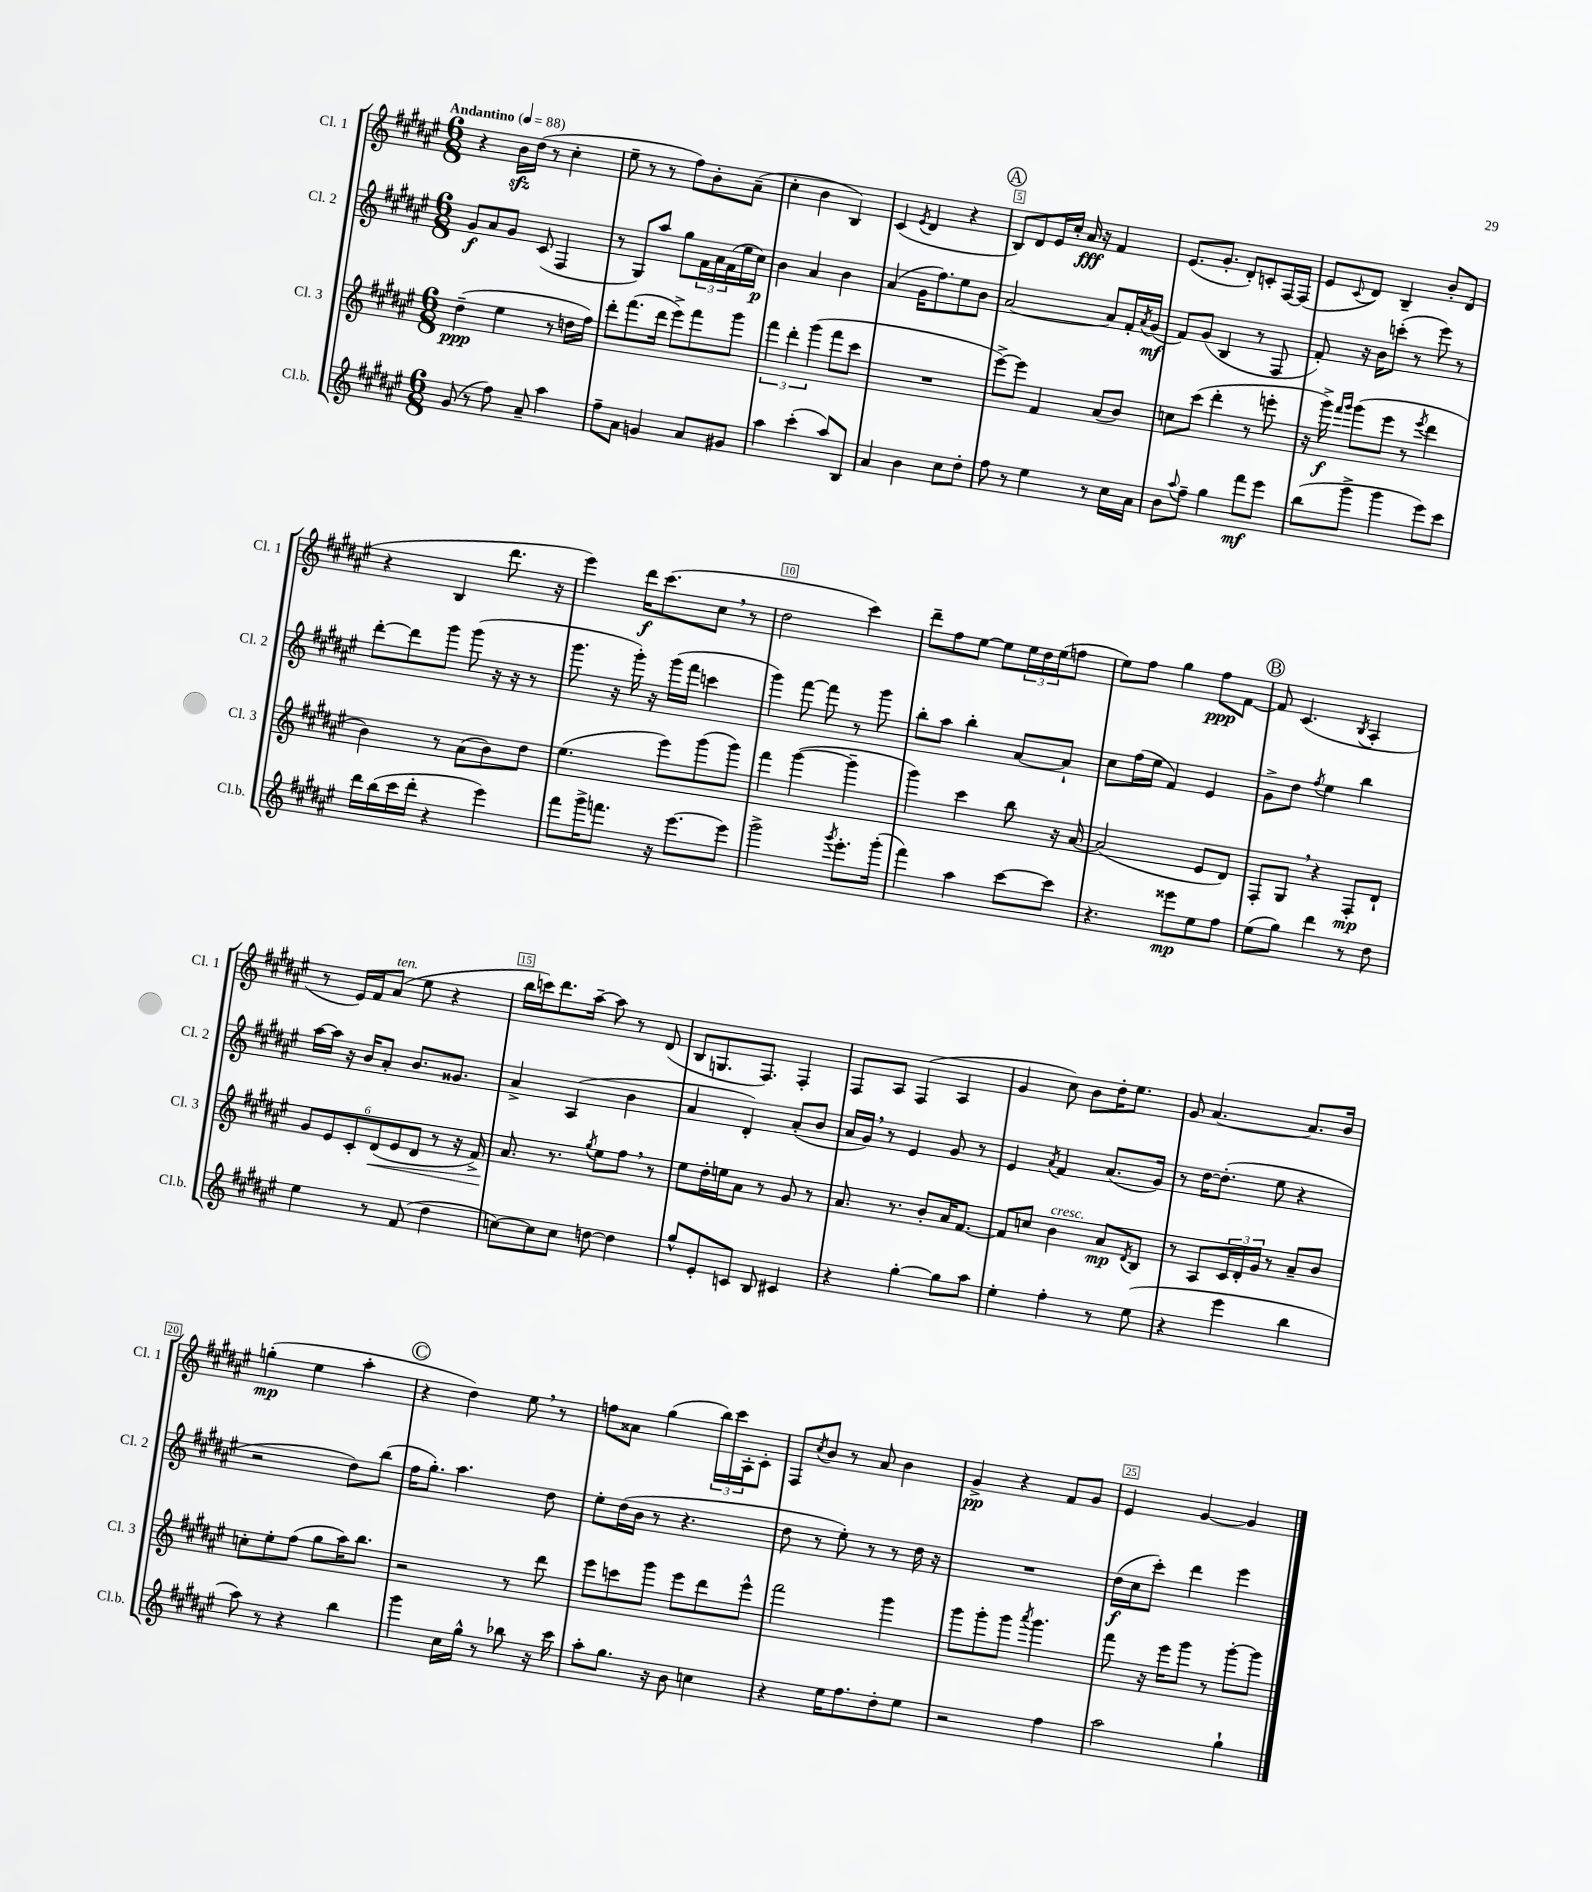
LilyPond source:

<<
\new StaffGroup <<
\new Staff = "s0" \with { instrumentName = "Cl. 1" shortInstrumentName = "Cl. 1" } {
    \clef treble \key fis \major \numericTimeSignature \time 6/8 \tempo "Andantino" 4 = 88
    r4 b'16\sfz dis''16( r8 cis''4-. |
    eis''8-- r8 r8 fis''8) b'8-. ais'8--( |
    cis''4-. b'4 b4) |
    cis'4( \acciaccatura { eis'8 } dis'4 r4 |
    \mark \markup { \circle "A" } b8) dis'8 eis'16 cis''16-. ais'16\fff r16 fis'4 |
    eis'8.( gis'8.-. dis'8-.) c'8-. fis16~ fis16( |
    eis'8 \appoggiatura { cis'8 } dis'8) b4-- b'8-. dis'8( |
    r4 b4 dis'''8. r16 |
    eis'''4) dis'''16\f cis'''8.( cis''8 \breathe r8 |
    dis''2 cis'''4) |
    dis'''8-- fis''8 eis''8~ eis''8 \tuplet 3/2 { eis''16 dis''16 eis''16( } f''8 |
    eis''8) fis''8 gis''4 fis''8\ppp fis'8~ |
    \mark \markup { \circle "B" } fis'8 cis'4.( \acciaccatura { b8 } ais4-. |
    r8 eis'16) fis'16 ais'8^\markup { \italic "ten." }( eis''8 r4 |
    b''16 c'''16) dis'''8. ais''16~-- ais''8 r8 dis'8( |
    b8 g8. fis8.) fis4-. |
    fis8 ais8 fis4( ais4 |
    gis'4 cis''8) b'8 dis''16-. eis''8. |
    gis'8 ais'4.~ ais'8. b'16 |
    g''4-.\mp( eis''4 ais''4-. |
    \mark \markup { \circle "C" } r4 dis''4) eis''8 \breathe r8 |
    f''8 aisis'8 gis''4( \tuplet 3/2 { b''16) cis'''16 ais16-. } cis'8-. |
    fis8 \acciaccatura { cis''8 } b'8 r8 ais'8 b'4 |
    gis'4->\pp r4 fis'8 gis'8 |
    eis'4 gis'4~ gis'4 \bar "|." |
}
\new Staff = "s1" \with { instrumentName = "Cl. 2" shortInstrumentName = "Cl. 2" } {
    \clef treble \key fis \major \numericTimeSignature \time 6/8
    gis'8\f ais'8 gis'8 cis'8( fis4 |
    r8 gis8) ais''8 gis''8 \tuplet 3/2 { fis'16 ais'16 fis'16( } eis''16 cis''16\p) |
    b'4 ais'4 b'4 |
    ais'4( gis'16 fis''8.) eis''8 b'8 |
    \mark \markup { \circle "A" } ais'2~ ais'8 fis'16-. \acciaccatura { ais'8 } gis'16\mf( |
    fis'8) gis'8( b4 r8 fis8 |
    fis'8-.) r16 b'16 c'''8-.( r8 eis'''8) r8 |
    dis'''8~-. dis'''8 gis'''8 gis'''8( r16 r16 r8 |
    gis'''8. r16 gis'''16-.) r16 gis'''16( fis'''16 c'''4 |
    gis'''4) fis'''8~ fis'''8 r8 gis'''8 |
    b''8-. ais''8 b''4-. ais'8~ ais'8-! |
    cis''8 fis''16( eis''16 fis'4) eis'4 |
    \mark \markup { \circle "B" } gis'8-> dis''8 \acciaccatura { fis''8 } eis''4 b''4 |
    ais''16~ ais''16 r16 b'16 ais'8-. b'8. gisis'8. |
    ais'4-> ais4( b'4 |
    ais'4 dis'4-.) ais'8-.( b'8 |
    ais'16 gis'16) \breathe r8 eis'4 gis'8 r8 |
    eis'4 \acciaccatura { ais'8 } fis'4 ais'8.( gis'16) |
    r8 dis''16~ dis''8.-.( eis''8 r4 |
    r2 dis''8) b''8( |
    \mark \markup { \circle "C" } fis''16 gis''8.-.) ais''4. dis''8 |
    eis''8-. dis''16( b'16 r8 r4. |
    dis''8 r8 eis''8-.) r8 r8 dis''16 r16 |
    R2. |
    dis''16\f( cis''16 cis'''8-.) dis'''4 eis'''4 \bar "|." |
}
\new Staff = "s2" \with { instrumentName = "Cl. 3" shortInstrumentName = "Cl. 3" } {
    \clef treble \key fis \major \numericTimeSignature \time 6/8
    dis''4--\ppp( eis''4 r8 d''16 fis''16) |
    dis'''8-. fis'''8.( dis'''16 eis'''8->) fis'''8 gis'''8 |
    \tuplet 3/2 { fis'''4 dis'''4-. gis'''4( } fis'''8 cis'''8 |
    R2. |
    \mark \markup { \circle "A" } eis'''8~->) eis'''8 fis'4 ais'8( b'8) |
    c''8 cis'''8( dis'''4-. r8 e'''8-. |
    r16 gis'''16->\f) \grace { fis'''16 gis'''16 } gis'''8( eis'''8 r8 \acciaccatura { eis'''8 } dis'''4 |
    b'4) r8 ais'8( b'8) dis''8 |
    eis''4.( eis'''8) gis'''8( gis'''8) |
    fis'''4 gis'''4~( gis'''4-- |
    gis'''4) cis'''4 b''8 r16 ais'16~ |
    ais'2( eis'8 dis'8) |
    \mark \markup { \circle "B" } fis8-. gis8 \breathe r4 fis8-.\mp dis'8-! |
    \tuplet 6/4 { gis'8 eis'8 cis'8-. dis'8\<( eis'8 dis'8 } r8 r16 fis'16->) |
    ais'8.\! r8. \acciaccatura { gis''8 } eis''8 fis''8 \breathe r8 |
    eis''8 dis''16-. e''16 ais'8 r8 gis'8 r8 |
    ais'8. r8. b'8-. ais'16 fis'8.~ |
    fis'8 c''8 b'4^\markup { \italic "cresc." } ais'8\mp \acciaccatura { dis'8 } b8 |
    r8 ais8 \tuplet 3/2 { cis'16 dis'16-. gis'16 } r8 ais'8-- b'8 |
    c''8-. eis''8-. fis''8( gis''8 ais''16) b''8. |
    \mark \markup { \circle "C" } r2 r8 dis'''8 |
    eis'''8 c'''8 gis'''8 eis'''8 dis'''8 eis'''8-^ |
    fis'''2 gis'''4 |
    gis'''8 gis'''8-. gis'''8 \acciaccatura { ais'''8 } gis'''4. |
    fis'''8 r16 eis'''16 gis'''8 r8 gis'''8~-. gis'''8 \bar "|." |
}
\new Staff = "s3" \with { instrumentName = "Cl.b." shortInstrumentName = "Cl.b." } {
    \clef treble \key fis \major \numericTimeSignature \time 6/8
    gis'8( r8 fis''8) ais'8-- ais''4 |
    fis''8-- ais'8 g'4 ais'8 gis'8 |
    ais''4 cis'''4-.( ais''8) b8 |
    ais'4 b'4 cis''8 dis''8-. |
    \mark \markup { \circle "A" } fis''8 r8 eis''4 r8 cis''16 ais'16 |
    b'8 \appoggiatura { ais''8 } fis''8-- gis''4 fis'''8\mf eis'''8 |
    b''8( gis'''8-> gis'''4 eis'''8) cis'''8 |
    dis'''16 b''16( cis'''16 dis'''16-. r4 eis'''4) |
    fis'''8 gis'''16-> f'''8. r16 eis'''8.~ eis'''8 |
    gis'''2-> \acciaccatura { gis'''8 } eis'''8.-. gis'''16-.( |
    fis'''4) ais''4 cis'''8~ cis'''8 |
    r4. eisis'''8\mp eis''8 fis''8 |
    \mark \markup { \circle "B" } eis''8( gis''8) dis'''4 r8 dis''8 |
    eis''4 r8 fis'8( dis''4 |
    c''8~) c''8 c''8 d''8~ d''4 |
    gis''8-^ eis'8-. c'8 b8 cis'4 |
    r4 gis''4~-. gis''8 ais''8 |
    eis''4-. fis''4-. r8 eis''8( |
    r4 eis'''4 b''4 |
    ais''8) r8 r4 b''4 |
    \mark \markup { \circle "C" } gis'''4 cis''16 gis''16-^ r8 bes''8 r16 cis'''16 |
    ais''8-. gis''8. r16 b'8 c''4 |
    r4 eis''16 fis''8. dis''8-. eis''8 |
    r2 fis''4 |
    ais''2 gis''4-! \bar "|." |
}
>>
>>
\layout { \context { \Score \override BarNumber.break-visibility = ##(#f #t #t) barNumberVisibility = #(every-nth-bar-number-visible 5) \override BarNumber.stencil = #(make-stencil-boxer 0.1 0.3 ly:text-interface::print) } }
